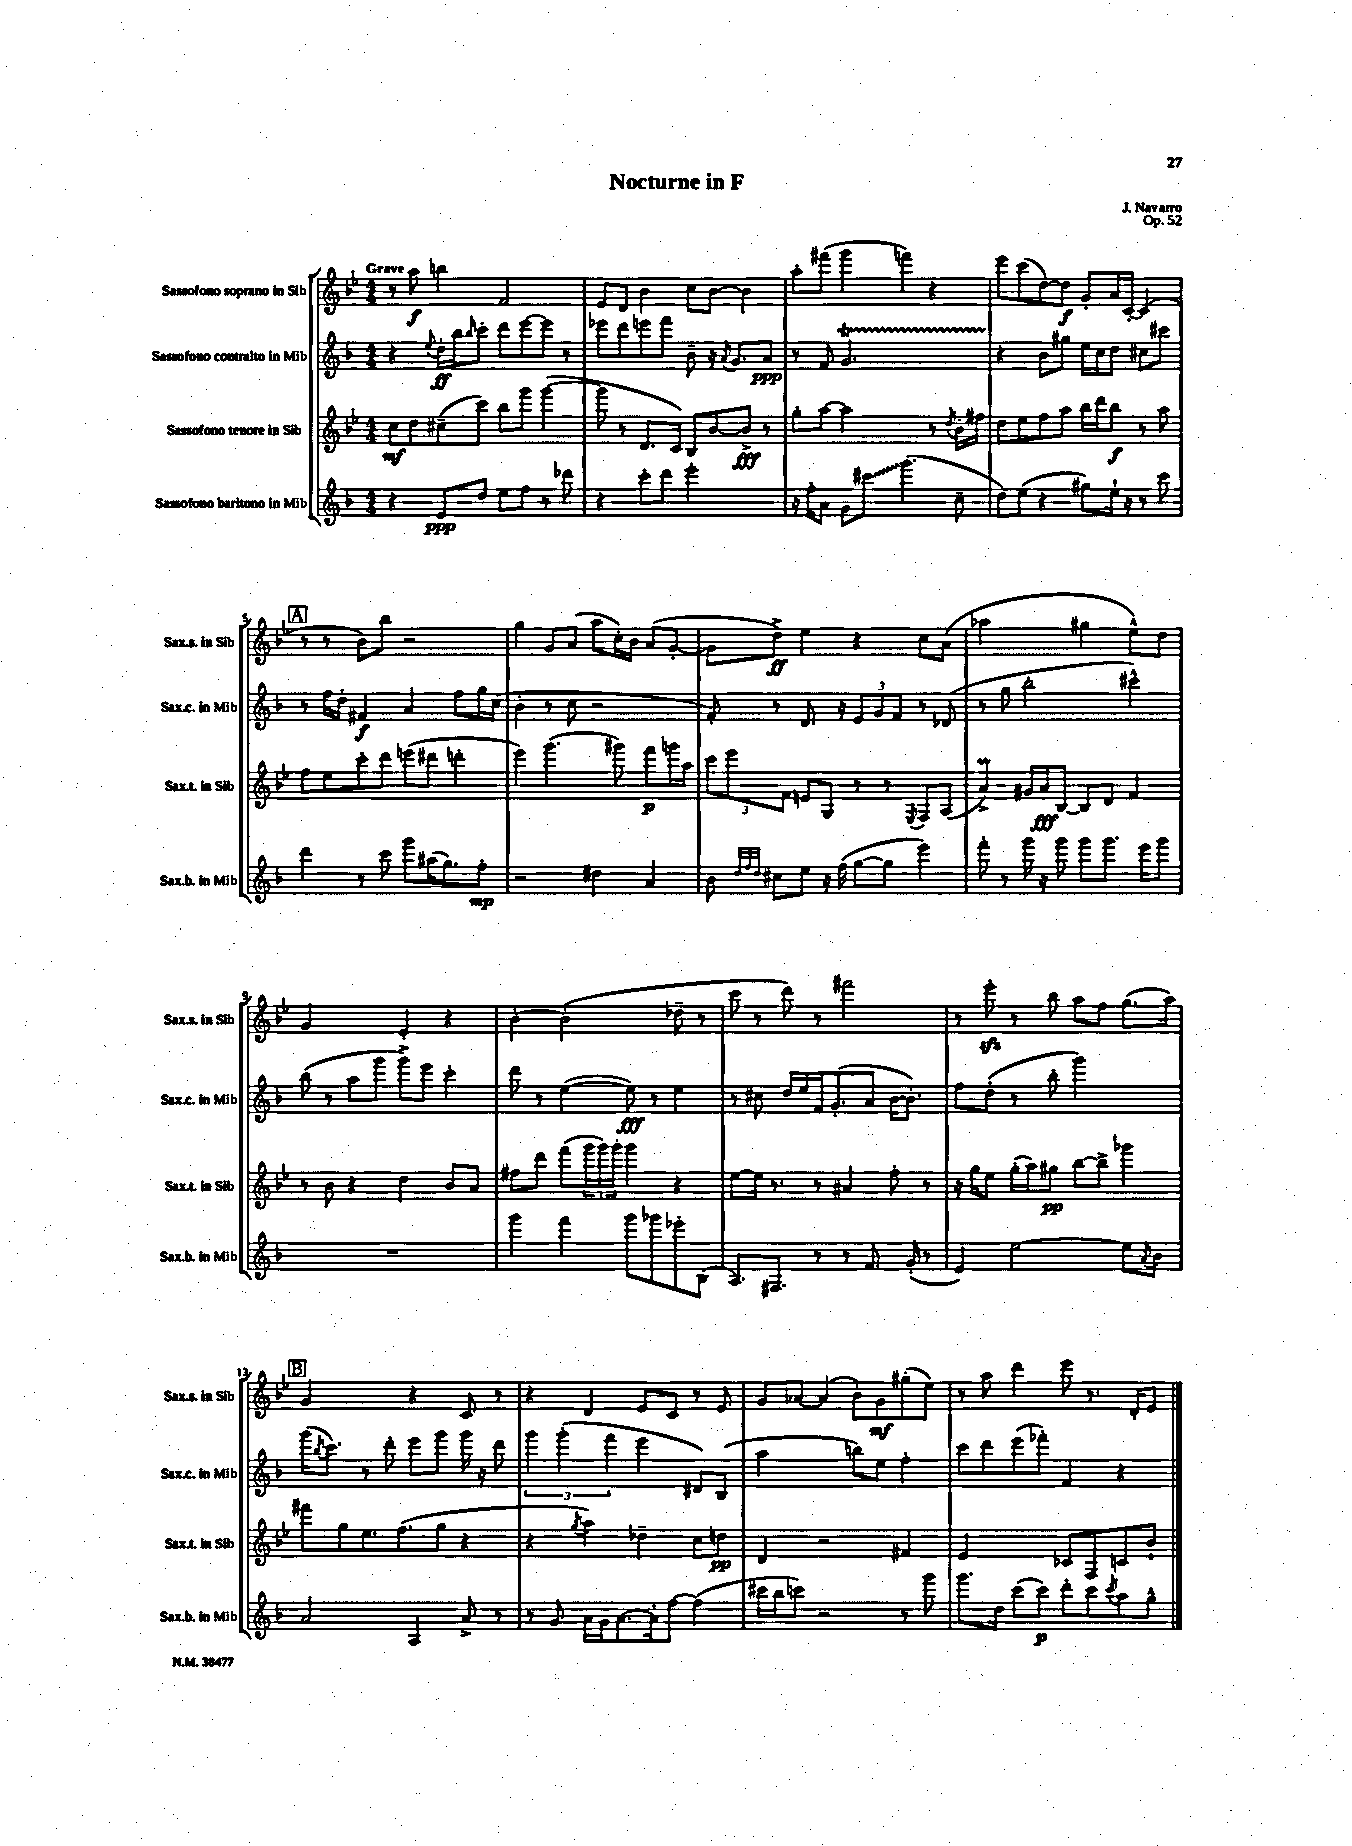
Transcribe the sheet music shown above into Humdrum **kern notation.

**kern	**kern	**kern	**kern
*staff4	*staff3	*staff2	*staff1
*clefG2	*clefG2	*clefG2	*clefG2
*k[b-]	*k[b-e-]	*k[b-]	*k[b-e-]
*M4/4	*M4/4	*M4/4	*M4/4
4r	8cc	4r	8r
.	8dd	.	8aa
.	.	8qqee	.
8e	(8cc#~	16dd'	4bb
.	.	16bb-	.
.	.	16qqbb-	.
8dd	8ccc)	8ccc'	.
8ee	8bb-	8ddd	2f
8ff	8ggg	[8eee	.
8r	([4ggg	8eee]	.
8ddd-	.	8r	.
=	=	=	=
4r	8ggg]	8eee-	8e-
.	8r	8ddd	8d
8ccc'	8.d	8eee	4b-
8ddd	.	8fff	.
.	16c)	.	.
2eee'	8B-	8b-~	8cc
.	[8b-	16r	[8b-
.	.	8qa	.
.	.	8.g	.
.	8b-^]	.	4b-]
.	8r	8a	.
=	=	=	=
16r	8gg'	8r	8aa'
16ff'	.	.	.
8a	[8aa	8f	(8fff#
8g	2aa]	2.g	4ggg
8ccc#	.	.	.
(4.ggg	.	.	4fff)
.	8r	.	4r
.	8qdd	.	.
8cc~	16b-'	.	.
.	16ff#	.	.
=	=	=	=
8dd)	8dd	4r	8eee-
(8ee	8ee-	.	(8ccc
4r	8ff	8b-	[8dd)
.	8aa	8gg#	8dd]
8gg#)	16bb-	16ee	8g'
.	16ddd	16cc	.
16ee`	8bb-	8dd	16a
16r	.	.	[16c'
8r	8r	8cc#	(4c]
8ccc	8aa	8ccc#	.
=	=	=	=
4ddd	8ff	8r	8r
.	8ee-	16ff	8r
.	.	16dd'	.
8r	8ccc'	4f#	8b-)
8ccc	8ddd	.	8bb-
8ggg	(8eee	4a	2r
(16aa#	8ddd#	.	.
8.gg)	.	.	.
.	4ddd'	8ff	.
8ff'	.	16gg	.
.	.	(16cc	.
=	=	=	=
2r	4eee-)	4b-'	4gg
.	(4.ggg	8r	8g
.	.	8cc	(8a
4dd#	.	2r	8aa
.	8ggg#)	.	16cc')
.	.	.	16b-
4a	8fff	.	(8a
.	16ggg	.	[8g'
.	16aa	.	.
=	=	=	=
8b-	12ccc	8f')	8g]
.	12eee-	.	.
32qqdd	.	.	.
32qqff	.	.	.
32qqdd	.	.	.
8cc#	.	8r	8dd^)
.	12f	.	.
8ee	8e	8.d	4ee-
16r	8G	.	.
(16ff	.	16r	.
[8gg	8r	12e	4r
.	.	12g	.
8gg]	8r	.	.
.	.	12f	.
.	8qE-	.	.
4eee)	8F	8r	8cc
.	(8A	(8d-	(8a
=	=	=	=
8fff'	4a^)	8r	2aa-
8r	.	8gg	.
16ggg	16g#	2bb-'	.
16r	16a	.	.
8ggg	[8B-	.	.
8ggg	8B-]	.	4gg#
8.ggg	8d	.	.
.	4f	4ccc#^^)	8ee-^^)
16eee	.	.	.
8ggg	.	.	8dd
=	=	=	=
1r	8r	(8bb-	2g
.	8b-	8r	.
.	4r	8aa	.
.	.	8ggg	.
.	4dd	8ggg^)	4e-'
.	.	8eee	.
.	8b-	4ccc'	4r
.	8a	.	.
=	=	=	=
4ggg	8ff#	8ddd	[4b-'
.	8ddd	8r	.
4fff	(8fff	([4ee	(2b-']
.	24ggg	.	.
.	24ggg)	.	.
.	24ggg'	.	.
8ggg	4ggg	8ee])	.
8ggg-	.	8r	.
8eee-'	4r	4ee	8dd-~
(8B-	.	.	8r
=	=	=	=
8.A)	[8ee-	8r	8ccc
.	16ee-]	8cc#	8r
8.F#	8.r	.	.
.	.	16dd	8ddd)
.	.	16ee	.
8r	8r	16f	8r
.	.	(8.g'	.
8r	4a#	.	2fff#
8.f	.	8a	.
.	8ff'	[16b-	.
(16g'	.	8.b-'])	.
8r	8r	.	.
=	=	=	=
4e)	16r	8ff	8r
.	16gg	.	.
.	8ee-	(8dd'	8eee-'
[2ee	(16gg'	8r	8r
.	16aa)	.	.
.	8gg#	8bb-'	8bb-
.	[8bb-	2ggg)	8aa
.	8bb-^]	.	8ff
8ee]	4ggg-	.	(8.gg
8qa	.	.	.
8b-	.	.	.
.	.	.	16aa)
=	=	=	=
2a	8fff#	(16ggg	2g
.	.	8qbb-	.
.	.	8.ccc)	.
.	8gg	.	.
.	8.ee-	8r	.
.	.	8ddd'	.
.	(8.ff	.	.
4A	.	8eee	4r
.	8gg	8ggg	.
8a^	4r	16ggg	8c
.	.	16r	.
8r	.	8ddd	8r
=	=	=	=
8r	4r	6ggg	4r
8g	.	.	.
.	.	(6ggg'	.
.	8qgg	.	.
16a	4aa)	.	4d
16g	.	.	.
.	.	6fff	.
[8.a	.	.	.
.	4dd-~	4eee	8e-
16a']	.	.	.
[8ff	.	.	8c
(4ff]	8cc	8d#)	8r
.	8dd	(8B-	8e-
=	=	=	=
16ccc#	4d	2aa	8g
16bb-	.	.	.
8ccc)	.	.	[8a-
2r	2r	.	(4a-]
.	.	8bb)	8b-')
.	.	8ee	8g
8r	4f#	4ff'	(8gg#'
8ggg	.	.	8ee-)
=	=	=	=
8.ggg	2e-	8ccc	8r
.	.	8ddd	8aa
16dd	.	.	.
(8ccc	.	(8eee	4ddd
8ccc)	.	8fff-')	.
8ddd'	8c-	4f	8eee-
8ccc	8F	.	8.r
8qccc	.	.	.
8aa	8c	4r	.
.	.	.	16d'
8gg^^	8b-`	.	8e-
==	==	==	==
*-	*-	*-	*-
